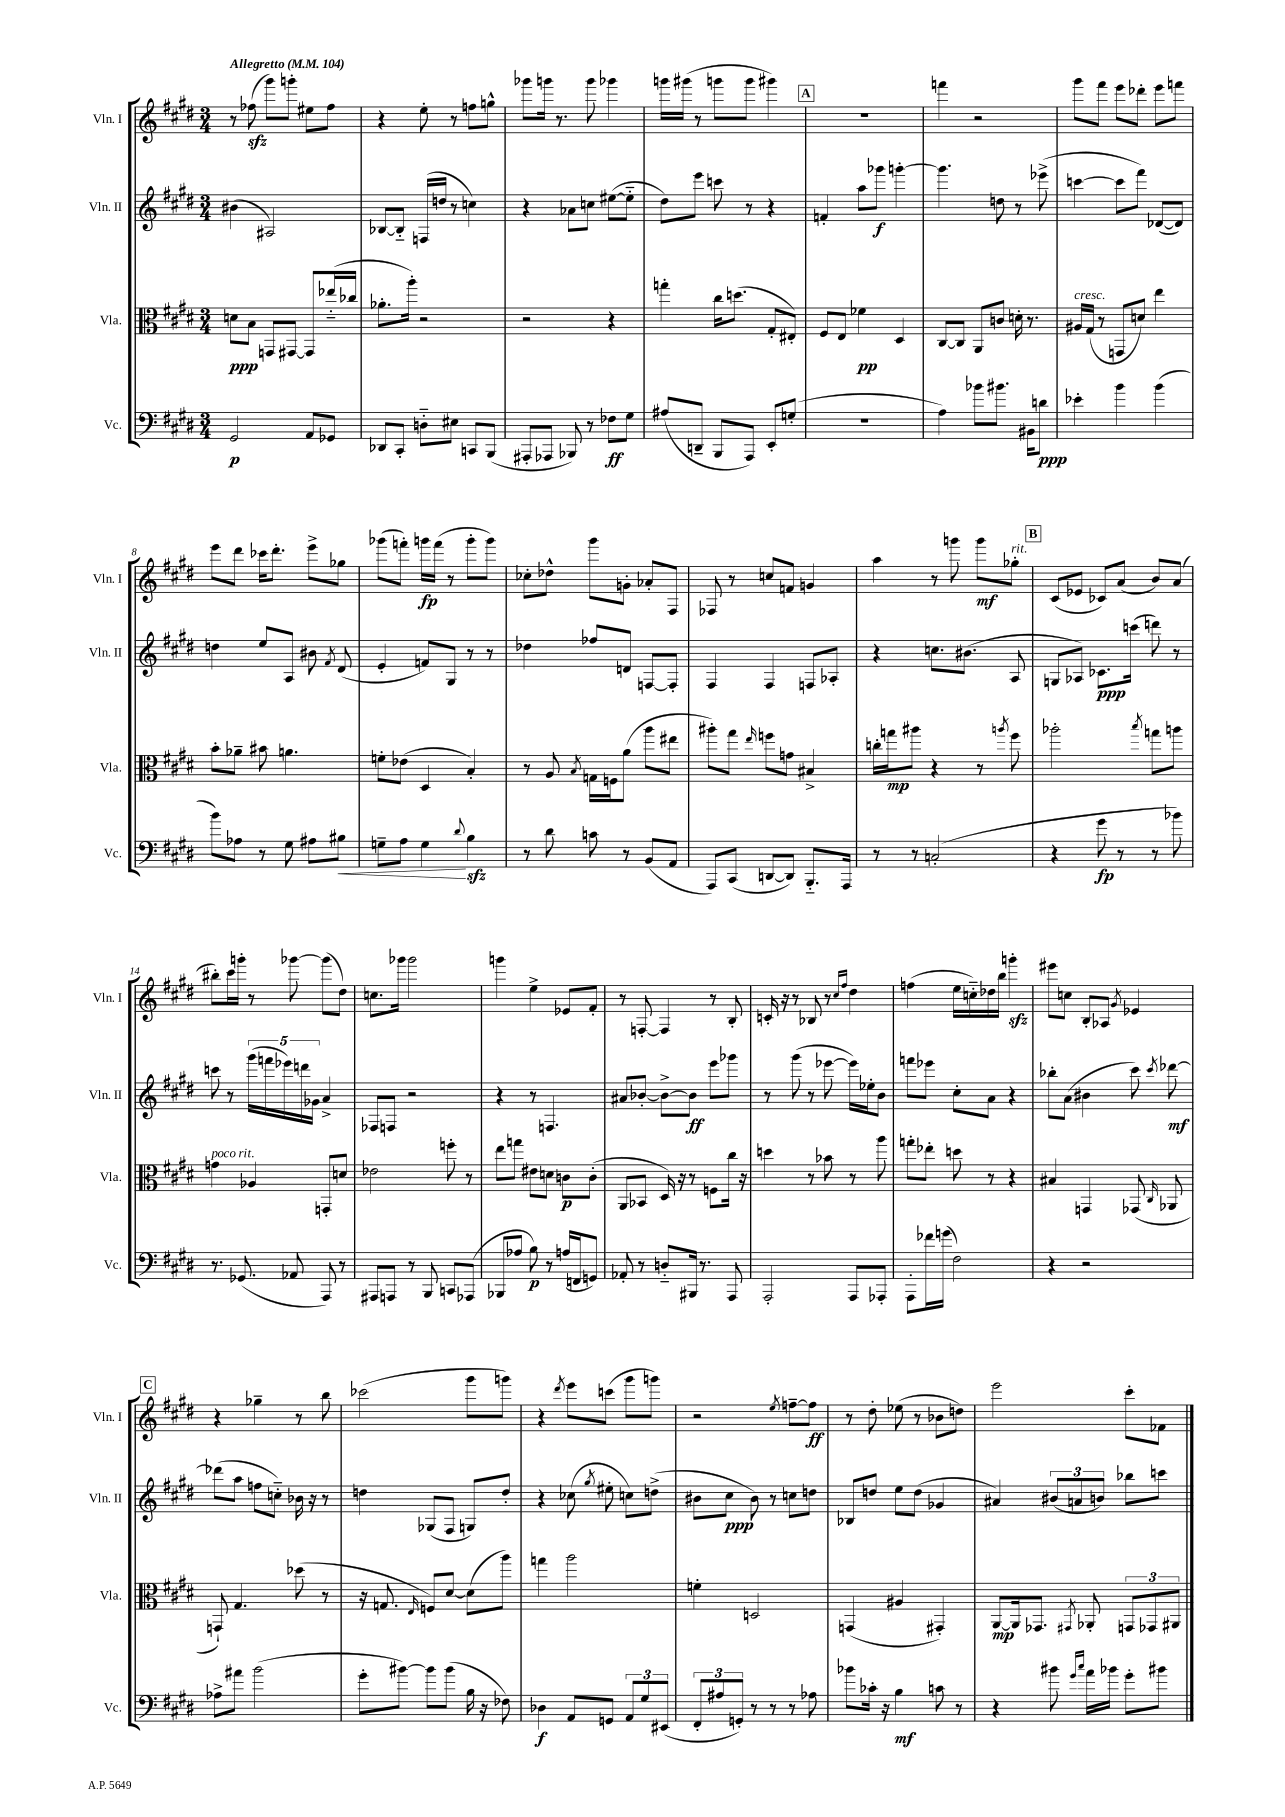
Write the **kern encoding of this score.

**kern	**kern	**kern	**kern
*staff4	*staff3	*staff2	*staff1
*clefF4	*clefC3	*clefG2	*clefG2
*k[f#c#g#d#]	*k[f#c#g#d#]	*k[f#c#g#d#]	*k[f#c#g#d#]
*M3/4	*M3/4	*M3/4	*M3/4
*MM104	*MM104	*MM104	*MM104
2GG#	8d	(4b#	8r
.	8B	.	(8ff-
.	8GG	2A#)	8ggg#)
.	[8GG#	.	8ggg'
8AA	8GG#]	.	8ee#
8GG-	(16ee-'~	.	8ff-
.	16cc-	.	.
=	=	=	=
8DD-	8.a-'	[8B-	4r
8CC#'	.	8B-'~]	.
.	16aa')	.	.
8D'~	2r	(16F	8ee'
.	.	16dd	.
8E#	.	8r	8r
8CC	.	4cc)	8ff
(8BBB	.	.	8gg^^
=	=	=	=
8AAA#'	2r	4r	8ggg-
8AAA-	.	.	16ggg
.	.	.	8.r
8BBB-)	.	8a-	.
8r	.	8cc	8ggg
8F-	4r	([8ee#	4ggg-
8G#	.	8ee#'~]	.
=	=	=	=
(8A#	4gg'	8dd#)	16ggg
.	.	.	(16ggg#
8DD~	.	8eee	8r
8BBB	16cc#	8ccc	8ggg
.	(8.dd	.	.
8AAA)	.	8r	8ggg
8EE'	8G#'	4r	4ggg#)
(8G'	8E#')	.	.
=	=	=	=
2.r	8F#	4f'	2.r
.	8E	.	.
.	4f-	8aa	.
.	.	8ggg-	.
.	4D#	[4ggg'	.
=	=	=	=
4A)	[8C#	4.ggg]	4fff
.	8C#]	.	.
8b-	8AA	.	2r
8.b#	8c	8dd	.
.	16d'	8r	.
16BB#	8.r	.	.
8d	.	(8eee-^	.
=	=	=	=
4e-'	16A#	[4ccc	8ggg#
.	(16G#	.	.
.	8r	.	8fff#
4b	8GG	8ccc]	8eee
.	8d)	8fff#)	8ddd-'
(4b	4ee	([8d-	8eee
.	.	8d-])	8fff
=	=	=	=
8b)	8b'	4dd	8eee
8A-	8a-~	.	8ddd#
8r	8b#	8ee	16ccc-
.	.	.	8.ddd#'
8G#	4.a	8A	.
8A#	.	8b#	8eee^
.	.	8qf#	.
8B#	.	(8d#	8gg-
=	=	=	=
8G~	8f'	4e'	(8ggg-
8A	(8e-	.	8fff')
4G	4D#	8f)	16ggg
.	.	.	(16fff
.	.	8G#	8r
8qqd#	.	.	.
4B	4B')	8r	8ggg'
.	.	8r	8ggg)
=	=	=	=
8r	8r	4dd-	8cc-'
8d#	8A	.	8dd-^^
.	8qB	.	.
8c	16G	8ff-	8ggg#
.	16F	.	.
8r	(8a	8d	8g'
(8BB	8aa	[8F	8a-'
8AA	8ee#	8F']	8F#
=	=	=	=
8AAA)	8aa#')	4F#	8F-
(8CC#	8gg#	.	8r
.	16qqee	.	.
[8DD	8ff	4F#	8cc
8DD])	8g	.	8f
8.BBB'~	4B#^	8F	4g
.	.	8A-'	.
16AAA	.	.	.
=	=	=	=
8r	16cc'	4r	4aa
.	16gg	.	.
8r	8aa#	.	.
(2C'	4r	8.cc	8r
.	.	.	8ggg
.	.	(8.b#	.
.	8r	.	8ggg
.	8qaa	.	.
.	8ff#	8A	8gg-'
=	=	=	=
4r	2aa-'	8G	(8c#
.	.	8A-)	8e-
8g#	.	8.c-	8c-)
8r	.	.	(8a
.	.	(16ccc	.
.	8qbb	.	.
8r	8gg	8ddd)	8b)
8b-)	8aa	8r	(8a
=	=	=	=
8.r	4g	8ccc	8bb#')
.	.	8r	16ccc#
(8.GG-	.	.	16ggg'
.	4A-	(20ggg#	8r
.	.	20fff	.
.	.	20eee-)	.
8AA-	.	.	[8ggg-
.	.	20ddd	.
.	.	20g-	.
8AAA)	8GG'	4a^	(8ggg-]
8r	8d	.	8dd#)
=	=	=	=
8AAA#	2e-	8F-	8.cc
8AAA	.	8F	.
.	.	.	16ggg-
8r	.	2r	2ggg-
8BBB	.	.	.
8CC	8ff'	.	.
(8AAA-	8r	.	.
=	=	=	=
8BBB-	8ee	4r	4ggg
8A-	8gg	.	.
8B)	8e#	8r	4ee^
8r	8d	4.F	.
(16A	8c	.	8e-
16FF	.	.	.
8GG)	(8c'	.	8f#'
=	=	=	=
8AA-'	8AA	8a#	8r
8r	8BB-	[8b-'	[8F'
8D'~	16D#)	8b-^_	4F]
.	16r	.	.
16BBB#	8r	8b-]	.
8.r	.	.	.
.	8F	8eee	8r
8AAA	16cc#	8ggg-	8B'
.	16r	.	.
=	=	=	=
2AAA'	4dd	8r	16c'
.	.	.	16r
.	.	(8ggg#	8r
.	8r	8r	8B-
.	8b-	[8eee-	8r
.	.	.	16qqcc#
.	.	.	16qqff#
8AAA	8r	16eee-])	4dd#
.	.	16ee-'	.
8AAA-'	8aa	8b	.
=	=	=	=
8AAA'	8gg'	8fff	(4ff
16f-	8ee-'	8eee-	.
(16g	.	.	.
2F#)	8dd	8cc#'	16ee
.	.	.	16cc'~)
.	8r	8a	16dd-
.	.	.	16bb
.	4r	4r	4ggg'
=	=	=	=
4r	4B#	8bb-'	8eee#
.	.	(8a	8cc
2r	4GG	4b#	8B'
.	.	.	8A-
.	.	.	8qg#
.	(8GG-	8ccc#)	4e-
.	16qqC#	8qccc#	.
.	8AA-	[8ddd-	.
=	=	=	=
8A-^	8GG`)	(8ddd-]	4r
8a#	4.G#	8aa	.
(2b	.	8ff	4gg-~
.	.	8cc'~)	.
.	(8dd-	16b-	8r
.	.	16r	.
.	8r	8r	8bb
=	=	=	=
8g#'	16r	4dd	(2ccc-
.	8.G	.	.
[8b#)	.	.	.
.	16qqE	.	.
8b#]	8F)	(8G-	.
(8b#	[8d#	8F#	.
16B	(8d#]	8G)	8ggg#
16r	.	.	.
8F-)	8aa)	8dd'	8ggg)
=	=	=	=
4D-	4gg	4r	4r
.	.	.	8qddd#
8AA	2aa	(8cc-	8eee
.	.	8qgg#	.
8GG	.	8ee#'	(8ccc
12AA	.	8cc)	8ggg#
12G#	.	.	.
.	.	(8dd^	8ggg)
(12EE#	.	.	.
=	=	=	=
12FF#'	4f'	8b#	2r
12A#	.	.	.
.	.	8cc#	.
12GG')	.	.	.
8r	2D	8b#)	.
8r	.	8r	.
.	.	.	8qee
8r	.	8cc	[8ff~
8A-	.	8dd	8ff]
=	=	=	=
8b-	(4GG	8B-	8r
16c-'	.	8dd	8dd#'
16r	.	.	.
4B	4A#	8ee	(8ee-
.	.	(8dd	8r
8c	4GG#')	4g-	8b-
8r	.	.	8dd)
=	=	=	=
4r	[8AA	4a#)	2eee
.	16AA]	.	.
.	8.GG-	.	.
8b#	.	(12b#	.
.	.	12a	.
16qqg#	.	.	.
16qqcc#	8qGG#	.	.
16a	8AA-'	.	.
.	.	12b)	.
16b-	.	.	.
8g#'	12GG	8bb-	8ccc#'
.	12GG-	.	.
8b#	.	8ccc	8f-
.	12AA#	.	.
==	==	==	==
*-	*-	*-	*-
